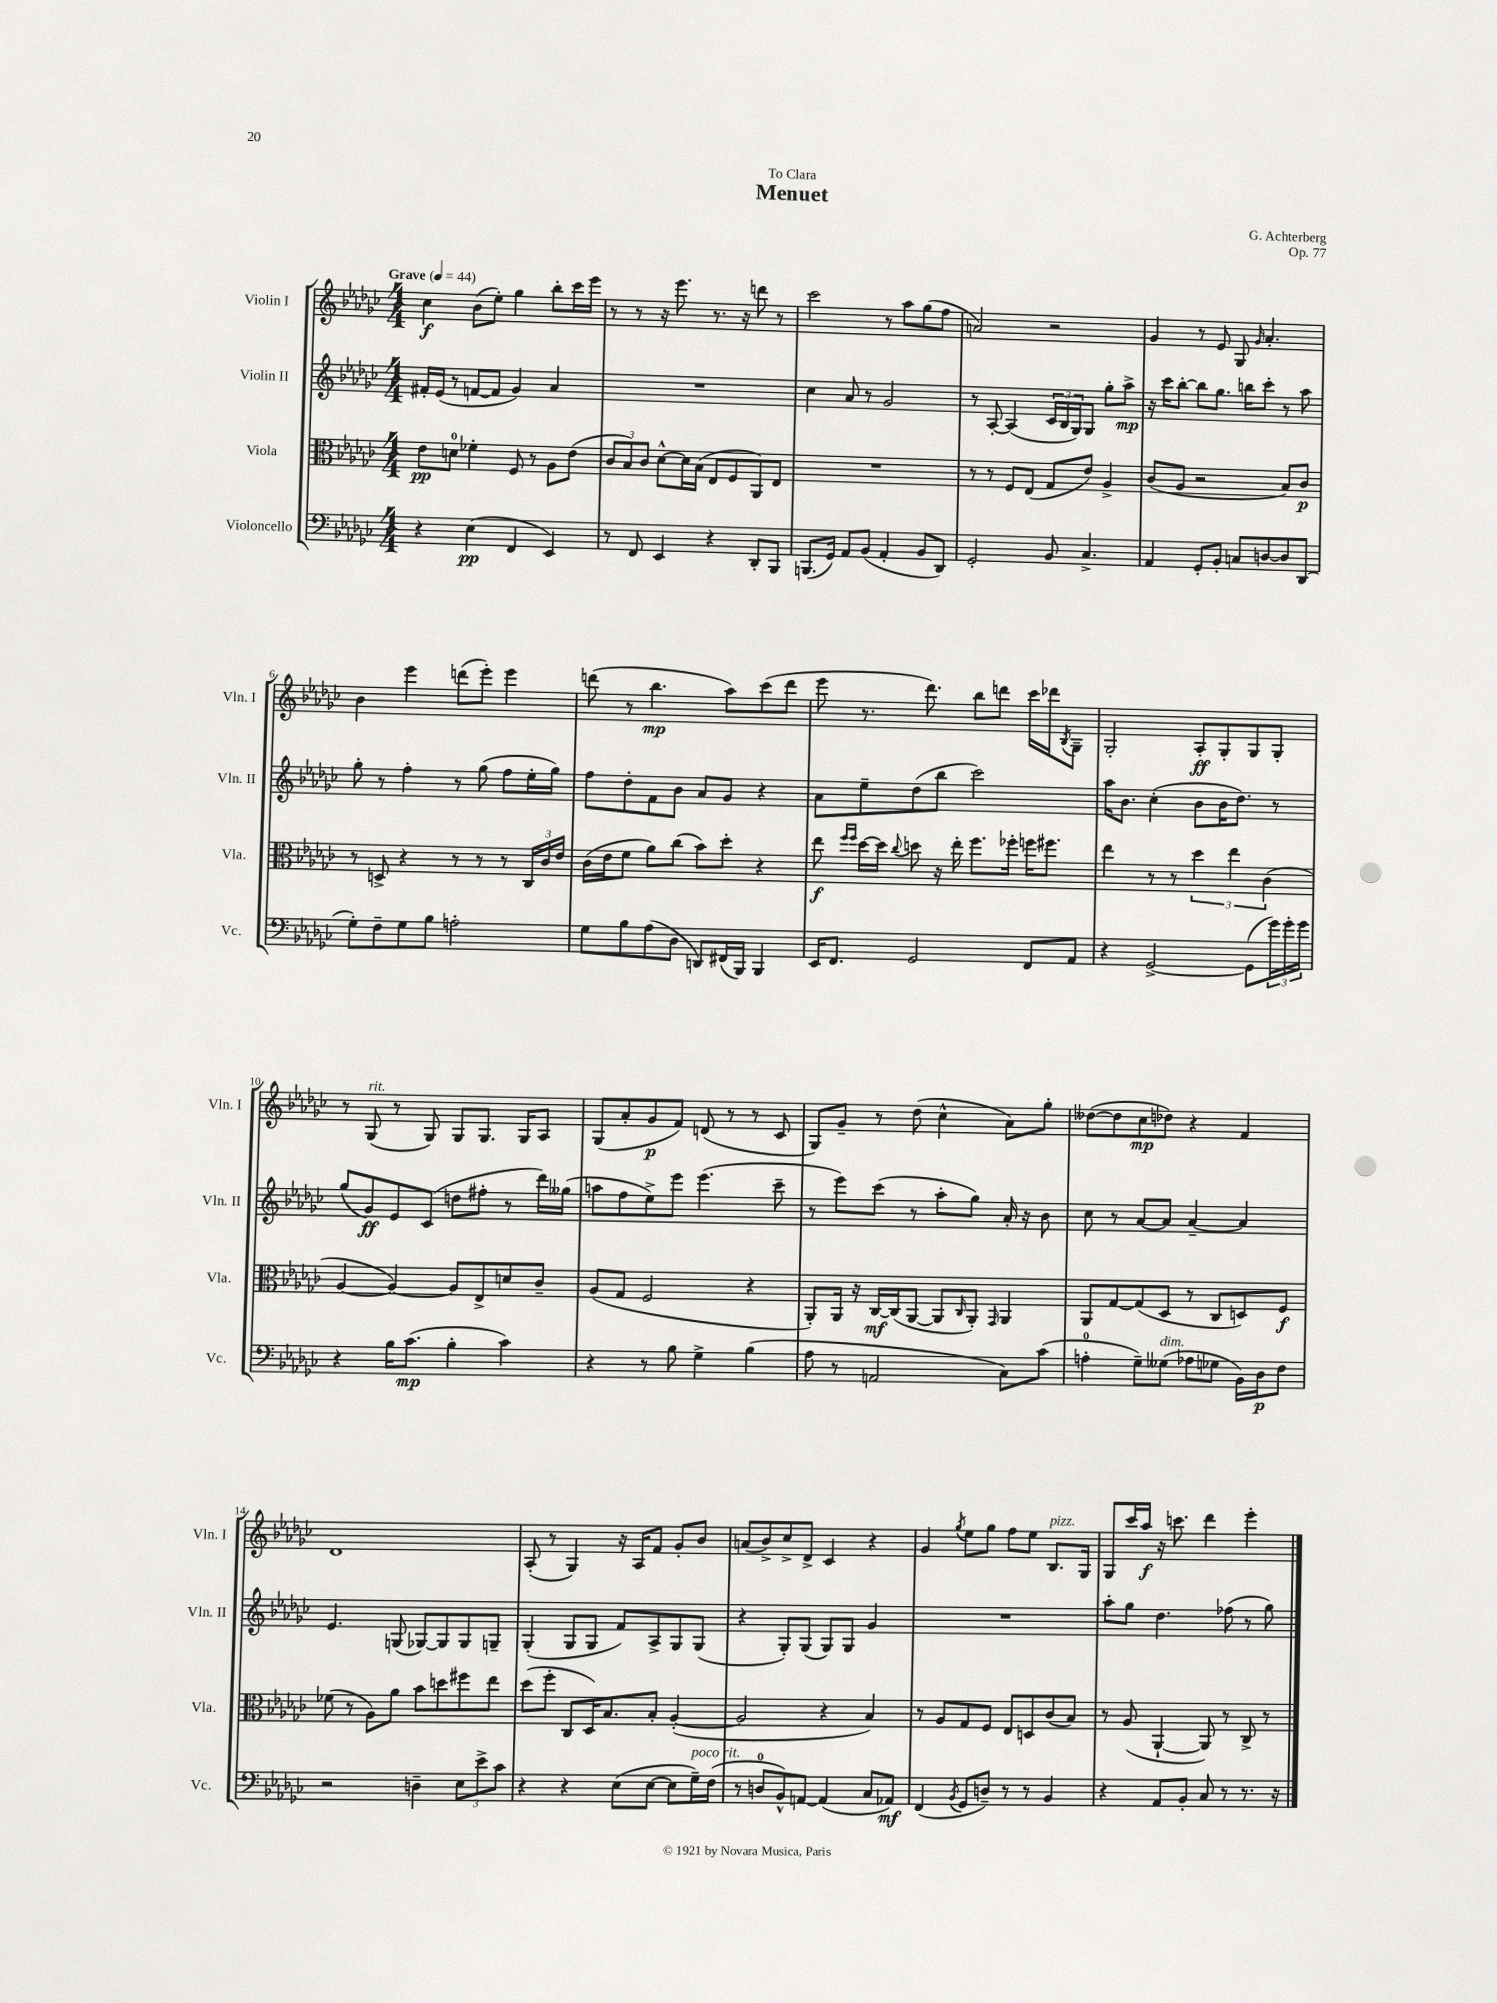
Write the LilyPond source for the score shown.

\header { title = "Menuet" composer = "G. Achterberg" dedication = "To Clara" opus = "Op. 77" }
<<
\new StaffGroup <<
\new Staff = "s0" \with { instrumentName = "Violin I" shortInstrumentName = "Vln. I" } {
    \clef treble \key ges \major \numericTimeSignature \time 4/4 \tempo "Grave" 4 = 44
    ces''4\f bes'8( ees''8-.) ges''4 bes''8-. ces'''16 ees'''16 |
    r8 r8 r16 ees'''8. r8. r16 d'''8 r8 |
    ces'''2 r8 aes''8 ges''8( f''8 |
    a'2) r2 |
    ges'4 r8 ees'8 ges8 \grace { ges'16 } aes'4.-. |
    bes'4 ees'''4 d'''8( ees'''8-.) ees'''4 |
    d'''8( r8 bes''4.\mp aes''8) ces'''8( d'''8 |
    ees'''8 r8. des'''8.) bes''8 d'''8 ces'''16 des'''16 \acciaccatura { bes8 } ges8-- |
    ges2-. aes8-.\ff ges8-. ges8 ges8-. |
    r8 ges8^\markup { \italic "rit." }( r8 ges8) ges8 ges8. ges16 aes8 |
    ges8( aes'8-. ges'8\p f'8) d'8( r8 r8 ces'8 |
    ges8) ges'8-- r8 des''8( ces''4-^ aes'8) ges''8-. |
    deses''8~( deses''8 ces''8\mp des''8) r4 f'4 |
    des'1 |
    aes8-.( r8 ges4) r16 aes16 f'8 ges'8-. bes'8 |
    a'8( bes'8->) ces''8-> des'8-> ces'4 r4 |
    ges'4 \acciaccatura { ges''8 } ees''8 ges''8 f''8 ees''8 bes8.^\markup { \italic "pizz." } ges16 |
    ges8 ces'''16 aes''16\f r16 c'''8. des'''4 ees'''4-. \bar "|." |
}
\new Staff = "s1" \with { instrumentName = "Violin II" shortInstrumentName = "Vln. II" } {
    \clef treble \key ges \major \numericTimeSignature \time 4/4
    fis'16-. ees'16( r8 f'8~ f'8 ges'4) aes'4 |
    R1 |
    ces''4 aes'8 r8 ges'2 |
    r8 aes8~-. aes4( \tuplet 3/2 { ces'16 bes16 ges16) } ges8 ges''8-. aes''8->\mp |
    r16 ces'''16 bes''8~-. bes''8 ges''8. b''16 ces'''8-. r8 aes''8 |
    ges''8-. r8 f''4-. r8 ges''8( f''8 ees''16-. ges''16) |
    f''8 des''8-. f'8 bes'8 aes'8 ges'8 r4 |
    aes'8 ees''8-- des''8( bes''8 ces'''2) |
    aes''16 bes'8. ces''4-.( bes'8 bes'16 des''8.) r8 |
    ges''8( ges'8\ff) ees'8 ces'8( d''8 fis''8-. r8 des'''16) geses''16( |
    a''8 f''8 ees''8->) ees'''8 ees'''4.( ces'''8-- |
    r8 ees'''8) ces'''8( r8 aes''8-. ges''8) aes'16-. r16 bes'8 |
    ces''8 r8 aes'8~ aes'8 aes'4~-- aes'4 |
    ees'4. g8( ges8~) ges8 ges8 g8-- |
    ges4-.( ges8 ges8 f'8) aes8-> ges8 ges8( |
    r4 ges8-.) ges8( ges8) ges8 ges'4 |
    R1 |
    aes''8-. ges''8 des''4. fes''8( r8 ges''8) \bar "|." |
}
\new Staff = "s2" \with { instrumentName = "Viola" shortInstrumentName = "Vla." } {
    \clef alto \key ges \major \numericTimeSignature \time 4/4
    ees'8\pp d'8-0 fes'4-. f8 r8 aes8 ees'8( |
    \tuplet 3/2 { ces'8 bes8) ces'8 } des'8~-^ des'16 bes16( ees8 f8 aes,8) ees8 |
    R1 |
    r8 r8 f8 ees8( ges8 ees'8) aes4-> |
    ces'8( aes8 r2 bes8) ces'8\p |
    r8 d8-> r4 r8 r8 r8 \tuplet 3/2 { ces16 ces'16 ees'16 } |
    ces'16( ees'16 f'8 aes'8) ces''8( bes'8) des''8-. r4 |
    ees''8\f \grace { f''16 f''16 } des''16~ des''16 \appoggiatura { ces''8 } d''8 r16 ees''16-. f''8. fes''16-. f''16 fis''8. |
    ees''4 r8 r8 \tuplet 3/2 { des''4 ees''4 ces'4( } |
    aes4~ aes4~) aes8 ees8-> d'8 ces'8-- |
    aes8( ges8 f2 r4 |
    aes,8-.) aes,16 r16 ces16~\mf ces16( aes,8~ aes,8 \grace { ces16 } aes,8-.) \grace { ges,16 } aes,4 |
    aes,8 ges8~ ges8( des8 r8 ces8 d8) f8\f |
    fes'8( r8 aes8) aes'8 bes'8 d''8 fis''8 ees''8 |
    des''8( f''8-. ces8 des16) bes8. bes8-. aes4~-.( |
    aes2 r4 bes4) |
    r8 aes8 ges8 f8 ees8 d8 ces'8( bes8) |
    r8 aes8( aes,4~-! aes,8) r8 ces8-> r8 \bar "|." |
}
\new Staff = "s3" \with { instrumentName = "Violoncello" shortInstrumentName = "Vc." } {
    \clef bass \key ges \major \numericTimeSignature \time 4/4
    r4 ees4\pp( f,4 ees,4) |
    r8 f,8 ees,4 r4 des,8-. bes,,8 |
    b,,8.( ges,16) aes,8 bes,8( aes,4-. bes,8 des,8) |
    ges,2-. bes,8 ces4.-> |
    aes,4 ges,8-. bes,8-. c8 d8~ d8 des,8( |
    ges8-.) f8-- ges8 bes8 a2-. |
    ges8 bes8 aes8( des8 d,8) fis,16( bes,,16) bes,,4 |
    ees,16 f,8. ges,2 f,8 aes,8 |
    r4 ges,2~-> ges,8( \tuplet 3/2 { ges'16) ges'16-. ges'16 } |
    r4 bes16 ces'8.\mp( bes4-. ces'4) |
    r4 r8 bes8 ges4-> bes4( |
    aes8 r8 a,2 ces8) ces'8( |
    a4-0-. ges8--) geses8^\markup { \italic "dim." }( aes8 ges8 bes,16) des16\p f8 |
    r2 d4-- \tuplet 3/2 { ees8 ees'8-> ces'8 } |
    r4 r4 ees8( ees8~ ees8 ges16--^\markup { \italic "poco rit." }) f16( |
    r8 d8-0 bes,8-^) a,8~ a,4( ces8 aes,8\mf) |
    f,4( \acciaccatura { bes,8 } ges,8 d8--) r8 r8 bes,4 |
    r4 aes,8 bes,8-. ces8 r8 r8. r16 \bar "|." |
}
>>
>>
